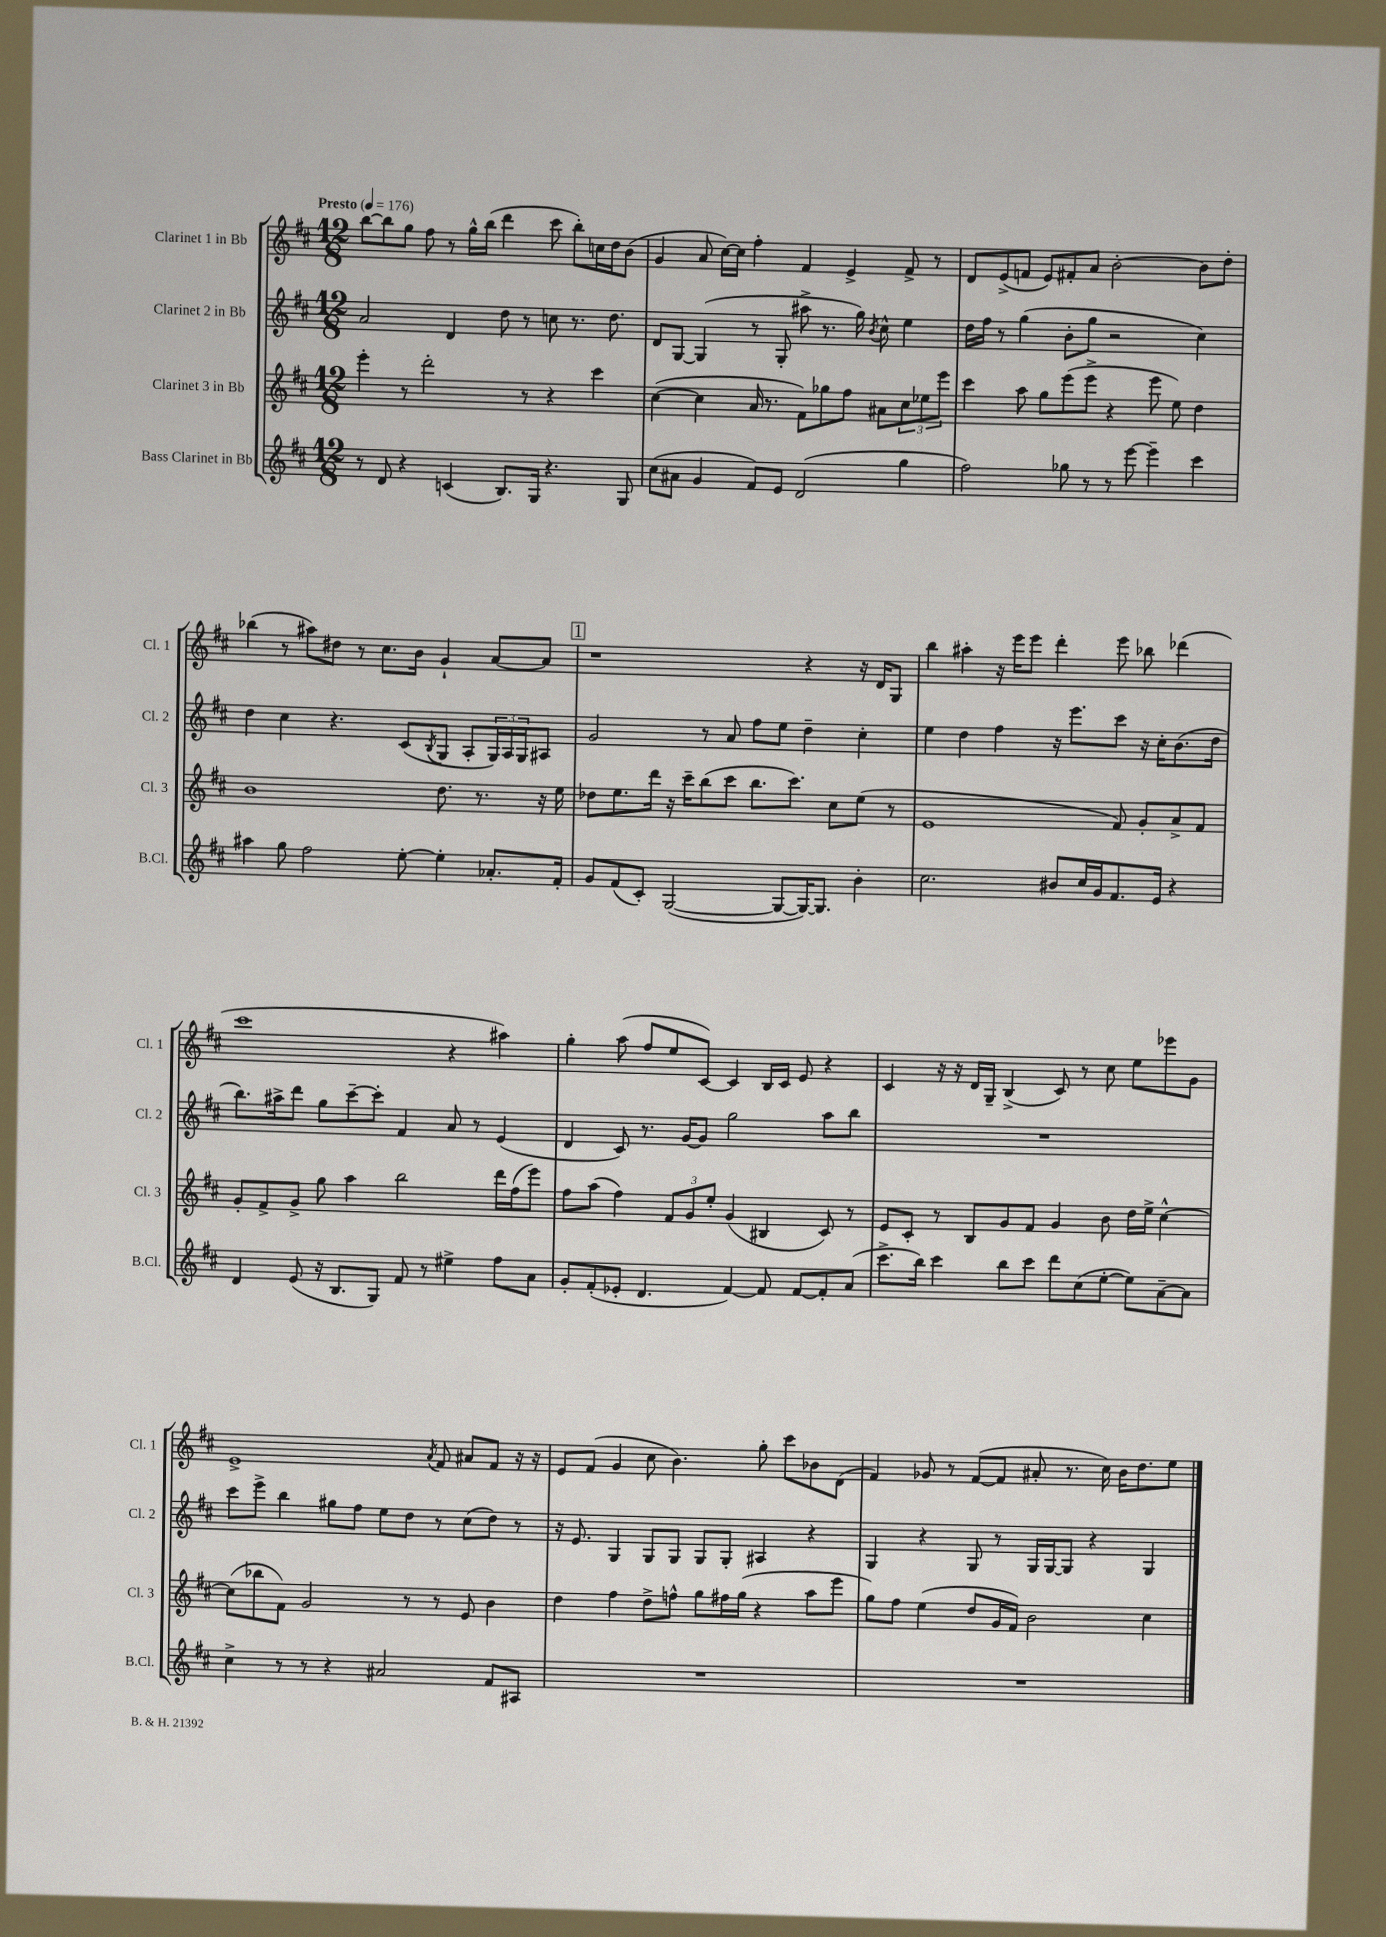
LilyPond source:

<<
\new StaffGroup <<
\new Staff = "s0" \with { instrumentName = "Clarinet 1 in Bb" shortInstrumentName = "Cl. 1" } {
    \clef treble \key d \major \numericTimeSignature \time 12/8 \tempo "Presto" 4 = 176
    b''8~ b''8 g''8 fis''8 r8 g''16-^ b''16( d'''4 cis'''8 b''8-.) c''16 d''16 b'8( |
    g'4 a'8 cis''16~) cis''16 fis''4-. fis'4 e'4-> fis'8-> r8 |
    d'8 e'8->( f'8 e'8) fis'8-. a'8 b'2~-. b'8 d''8-. |
    bes''4( r8 ais''8) dis''8 r8 cis''8. b'16 g'4-! a'8~ a'8 |
    \mark \markup { \box "1" } r1 r4 r16 d'16 g8 |
    b''4 ais''4-. r16 e'''16 e'''8 d'''4-. e'''8 bes''8 des'''4( |
    cis'''1 r4 ais''4) |
    g''4-. a''8( fis''8 e''8 cis'8~) cis'4 b16 cis'16 e'8 r4 |
    cis'4 r16 r16 d'16 g16-- b4->( cis'8) r8 cis''8 e''8 ees'''8 g'8 |
    e'1-> \acciaccatura { a'8 } fis'8 ais'8 fis'8 r16 r16 |
    e'8 fis'8( g'4 cis''8 b'4.) g''8-. cis'''8 bes'8 d'8( |
    fis'4) ges'8 r8 fis'8~( fis'8 ais'8-. r8. cis''16) b'16 d''8. e''8 \bar "|." |
}
\new Staff = "s1" \with { instrumentName = "Clarinet 2 in Bb" shortInstrumentName = "Cl. 2" } {
    \clef treble \key d \major \numericTimeSignature \time 12/8
    a'2 d'4 d''8 r8 c''8 r8. d''8. |
    d'8 g8~ g4( r8 g8-. ais''8-> r8. g''16) \acciaccatura { b'8 } cis''8-^ e''4 |
    d''16 fis''16 r8 g''4( b'8-. g''8 r2 cis''4) |
    d''4 cis''4 r4. cis'8( \acciaccatura { b8 } g8 a8-. \tuplet 3/2 { g16) a16 g16 } ais8 |
    \mark \markup { \box "1" } g'2 r8 a'8 fis''8 e''8 d''4-- cis''4-. |
    e''4 d''4 fis''4 r16 e'''8. cis'''8 r16 cis''16-. b'8.( d''16 |
    b''8.) ais''16-> d'''8 g''8 cis'''8~-- cis'''8-. fis'4 a'8 r8 e'4( |
    d'4 cis'8) r8. g'16~ g'8 g''2 a''8 b''8 |
    R1. |
    cis'''8 e'''8-> b''4 gis''8 fis''8 e''8 d''8 r8 cis''8( d''8) r8 |
    r16 e'8. g4 g8 g8 g8 g8-. ais4 r4 |
    g4 r4 g8 r8 g16 g16~ g8 r4 g4 \bar "|." |
}
\new Staff = "s2" \with { instrumentName = "Clarinet 3 in Bb" shortInstrumentName = "Cl. 3" } {
    \clef treble \key d \major \numericTimeSignature \time 12/8
    e'''4-. r8 d'''2-. r8 r4 cis'''4 |
    cis''4~( cis''4 a'16 r8. fis'8) ges''8 fis''8 ais'8 \tuplet 3/2 { cis''8 ees''8 e'''8 } |
    cis'''4 a''8 g''8 e'''8( e'''8-> r4 e'''8 e''8) d''4 |
    b'1 d''8. r8. r16 e''16 |
    \mark \markup { \box "1" } des''8 e''8. d'''16 r16 cis'''16-- b''8( cis'''8 b''8. cis'''8.) cis''8 e''8( r8 |
    e'1 fis'8) g'8-. a'8-> fis'8 |
    g'8-. fis'8-> g'8-> g''8 a''4 b''2 d'''16 fis''16( e'''8) |
    fis''8 a''8( fis''4) \tuplet 3/2 { fis'8 g'8 e''8-. } g'4( bis4 cis'8) r8 |
    e'8 cis'8-. r8 b8 g'8 fis'8 g'4 b'8 d''16 e''16-> cis''4~-^ |
    cis''8( bes''8 fis'8) g'2 r8 r8 e'8 b'4 |
    d''4 fis''4 d''8-> f''8-^ g''8 fis''16 g''16( r4 a''8 e'''8 |
    g''8) fis''8 e''4( d''8 g'16 fis'16) b'2 cis''4 \bar "|." |
}
\new Staff = "s3" \with { instrumentName = "Bass Clarinet in Bb" shortInstrumentName = "B.Cl." } {
    \clef treble \key d \major \numericTimeSignature \time 12/8
    r8 d'8 r4 c'4( b8.) g16 r4. g8 |
    cis''8( ais'8 g'4 fis'8) e'8 d'2( g''4 |
    fis''2) ges''8 r8 r8 e'''8~ e'''4-- cis'''4 |
    ais''4 g''8 fis''2 e''8~-. e''4-. aes'8.-. fis'16-. |
    \mark \markup { \box "1" } g'8 fis'8( cis'8-.) g2~( g8~ g16~) g8. b'4-. |
    cis''2. bis'8 cis''16 g'16 fis'8. e'16 r4 |
    d'4 e'8( r16 b8. g8) fis'8 r8 eis''4-> fis''8 a'8 |
    g'8-. fis'8-.( ees'8-. d'4. fis'4~) fis'8 fis'8~ fis'8-. a'8( |
    cis'''8.-> b''16) cis'''4 b''8 cis'''8 d'''8 cis''8( e''8~-. e''8) a'8~-- a'8 |
    cis''4-> r8 r8 r4 ais'2 fis'8 ais8 |
    R1. |
    R1. \bar "|." |
}
>>
>>
\layout { \context { \Score \remove "Bar_number_engraver" } }
